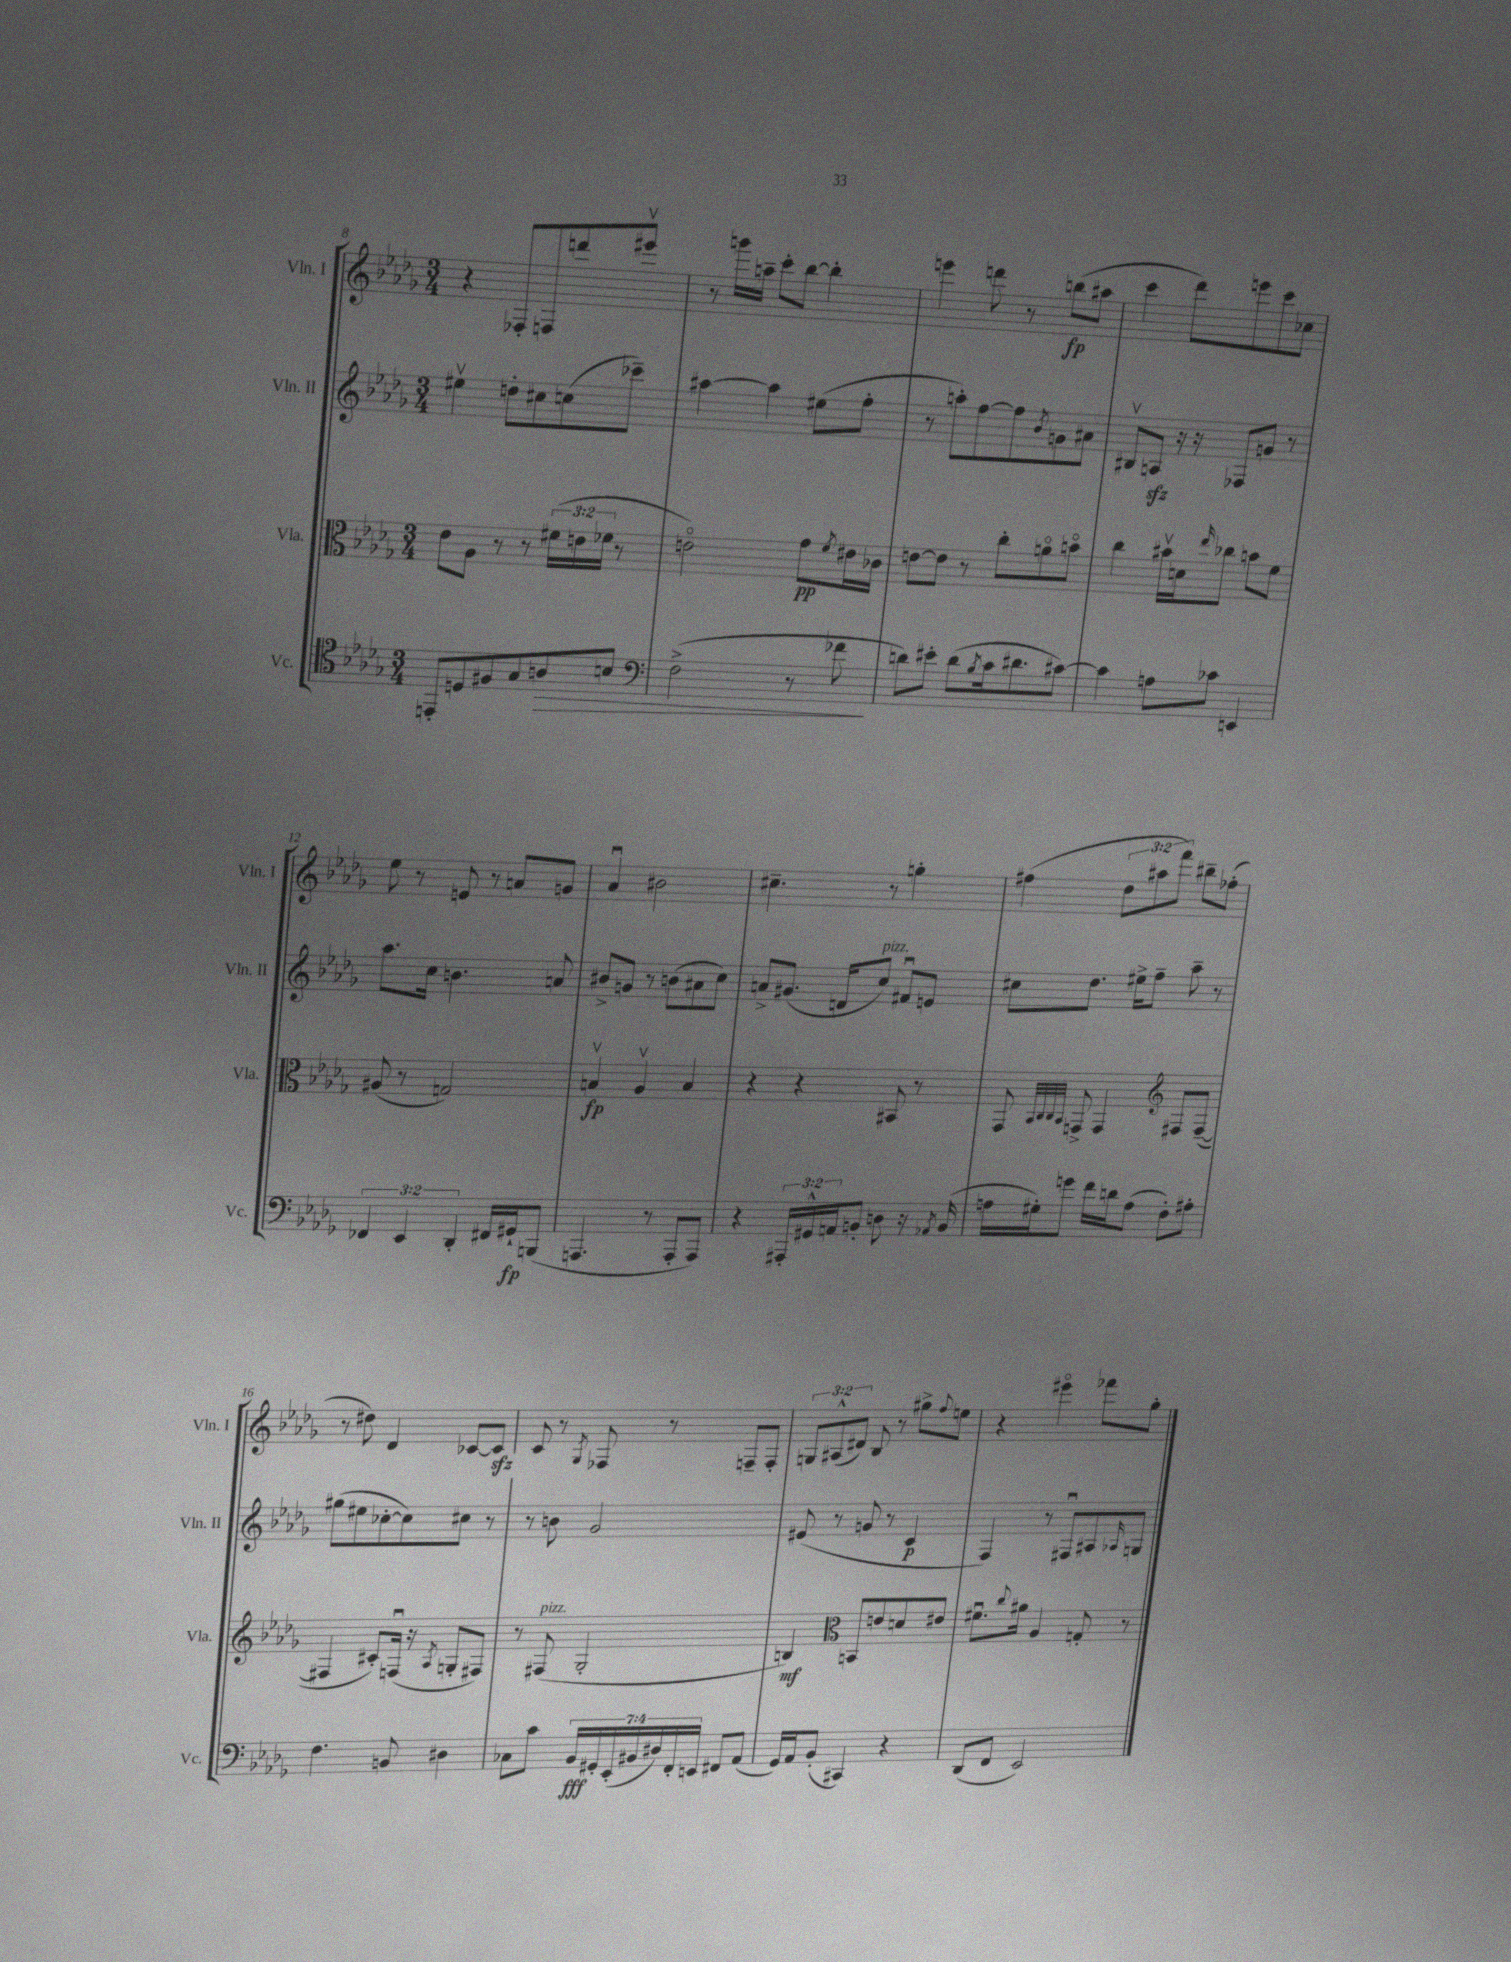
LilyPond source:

<<
\new StaffGroup <<
\new Staff = "s0" \with { instrumentName = "Vln. I" shortInstrumentName = "Vln. I" } {
    \clef treble \key des \major \numericTimeSignature \time 3/4 \override Staff.TupletNumber.text = #tuplet-number::calc-fraction-text
    r4 fes8-. f8 d'''8 eis'''8\upbow |
    r8 g'''16 a''16-- c'''8-. bes''8~ bes''4-. |
    e'''4 d'''8 r8 b''8\fp( ais''8 |
    c'''4 des'''8) e'''8 c'''8 ces''8 |
    ees''8 r8 e'8 r8 a'8 g'8 |
    aes'4\downbow bis'2 |
    cis''4.-- r8 g''4-. |
    fis''4( \tuplet 3/2 { des''8 ais''8 f'''8) } bis''8-- fes''8-.( |
    r8 dis''8) des'4 ces'8~ ces'8\sfz |
    c'8 r8 \acciaccatura { ges8 } fes8 r8 f8-- f8-. |
    \tuplet 3/2 { g8 ais8-^( dis'8) } bes8 r8 gis''8-> \appoggiatura { f''8 } e''8 |
    r4 eis'''4\flageolet fes'''8 ges''8-. \bar "|." |
}
\new Staff = "s1" \with { instrumentName = "Vln. II" shortInstrumentName = "Vln. II" } {
    \clef treble \key des \major \numericTimeSignature \time 3/4
    eis''4\upbow d''8-. cis''8 c''8( ces'''8--) |
    ais''4~ ais''4 eis''8( f''8-. |
    r8 a''8-.) f''8~ f''8 \acciaccatura { bes'8 } g'8 ais'8 |
    bis8\upbow a8\sfz r16 r16 fes8 g'8 r8 |
    aes''8. c''16 b'4. a'8 |
    bis'8-> g'8 r8 b'8( ais'8 c''8) |
    a'8-> gis'8.( d'16 c''8^\markup { \italic "pizz." }) fis'8\downbow e'8 |
    cis''8 des''8. eis''16-> f''8-- aes''8-- r8 |
    gis''8( eis''8 ces''8~-. ces''8) cis''8 r8 |
    r8 b'8 ges'2 |
    eis'8( r8 g'8 r8 c'4\p |
    f4) r8 fis8\downbow ais8 \grace { aes16 } g8 \bar "|." |
}
\new Staff = "s2" \with { instrumentName = "Vla." shortInstrumentName = "Vla." } {
    \clef alto \key des \major \numericTimeSignature \time 3/4 \override Staff.TupletNumber.text = #tuplet-number::calc-fraction-text
    ees'8 aes8 r8 r8 \tuplet 3/2 { fis'16( e'16 fes'16 } r8 |
    e'2\flageolet) ges'8\pp \acciaccatura { f'8 } eis'16 ces'16 |
    e'8~ e'8 r8 c''8-. a'8\flageolet b'8\flageolet |
    c''4 bis'16\upbow d'16 \grace { ees''16 } ces''8 b'8 f'8 |
    ais8( r8 g2) |
    b4\upbow\fp aes4\upbow b4 |
    r4 r4 bis,8 r8 |
    ges,8 \grace { bes,32 c32 c32 bes,32 } g,8-> g,4 \clef treble fis8 fis8~--( |
    fis4 cis'8-.) f16\downbow( r16 \acciaccatura { aes8 } g8-. fis8) |
    r8 fis8^\markup { \italic "pizz." }( ges2-. |
    b4\mf) \clef alto b,8 e'8 d'8 eis'8 |
    fis'8.\downbow \appoggiatura { c''8 } ais'16 aes4 g8-. r8 \bar "|." |
}
\new Staff = "s3" \with { instrumentName = "Vc." shortInstrumentName = "Vc." } {
    \clef tenor \key des \major \numericTimeSignature \time 3/4 \override Staff.TupletNumber.text = #tuplet-number::calc-fraction-text
    e,8-. d8 fis8 ges8 a8\> b8 |
    \clef bass f2->( r8 fes'8\! |
    d'8) eis'8-. d'8( \acciaccatura { bes8 } c'16 dis'8. cis'8~) |
    cis'4 a8 ces'8 e,4 |
    \tuplet 3/2 { fes,4 ees,4 des,4-. } fis,16 gis,16-!\fp b,,8( |
    a,,4. r8 a,,8-. a,,8) |
    r4 \tuplet 3/2 { ais,,16-. gis,16-^ a,16 } b,8-. d8 r16 \acciaccatura { aes,8 } b,16( |
    a16 gis16-.) g'8 f'16 d'16 a8( f8-.) ais8-. |
    f4. b,8 dis4 |
    ces8 c'8 \tuplet 7/4 { bes,16\fff gis,16-. ees,16-.( bis,16 dis16) f,16-. e,16 } fis,8 aes,8( |
    ges,16) aes,16 bes,8-.( cis,4) r4 |
    des,8( f,8 ees,2) \bar "|." |
}
>>
>>
\layout { \context { \Score currentBarNumber = #8 } }
